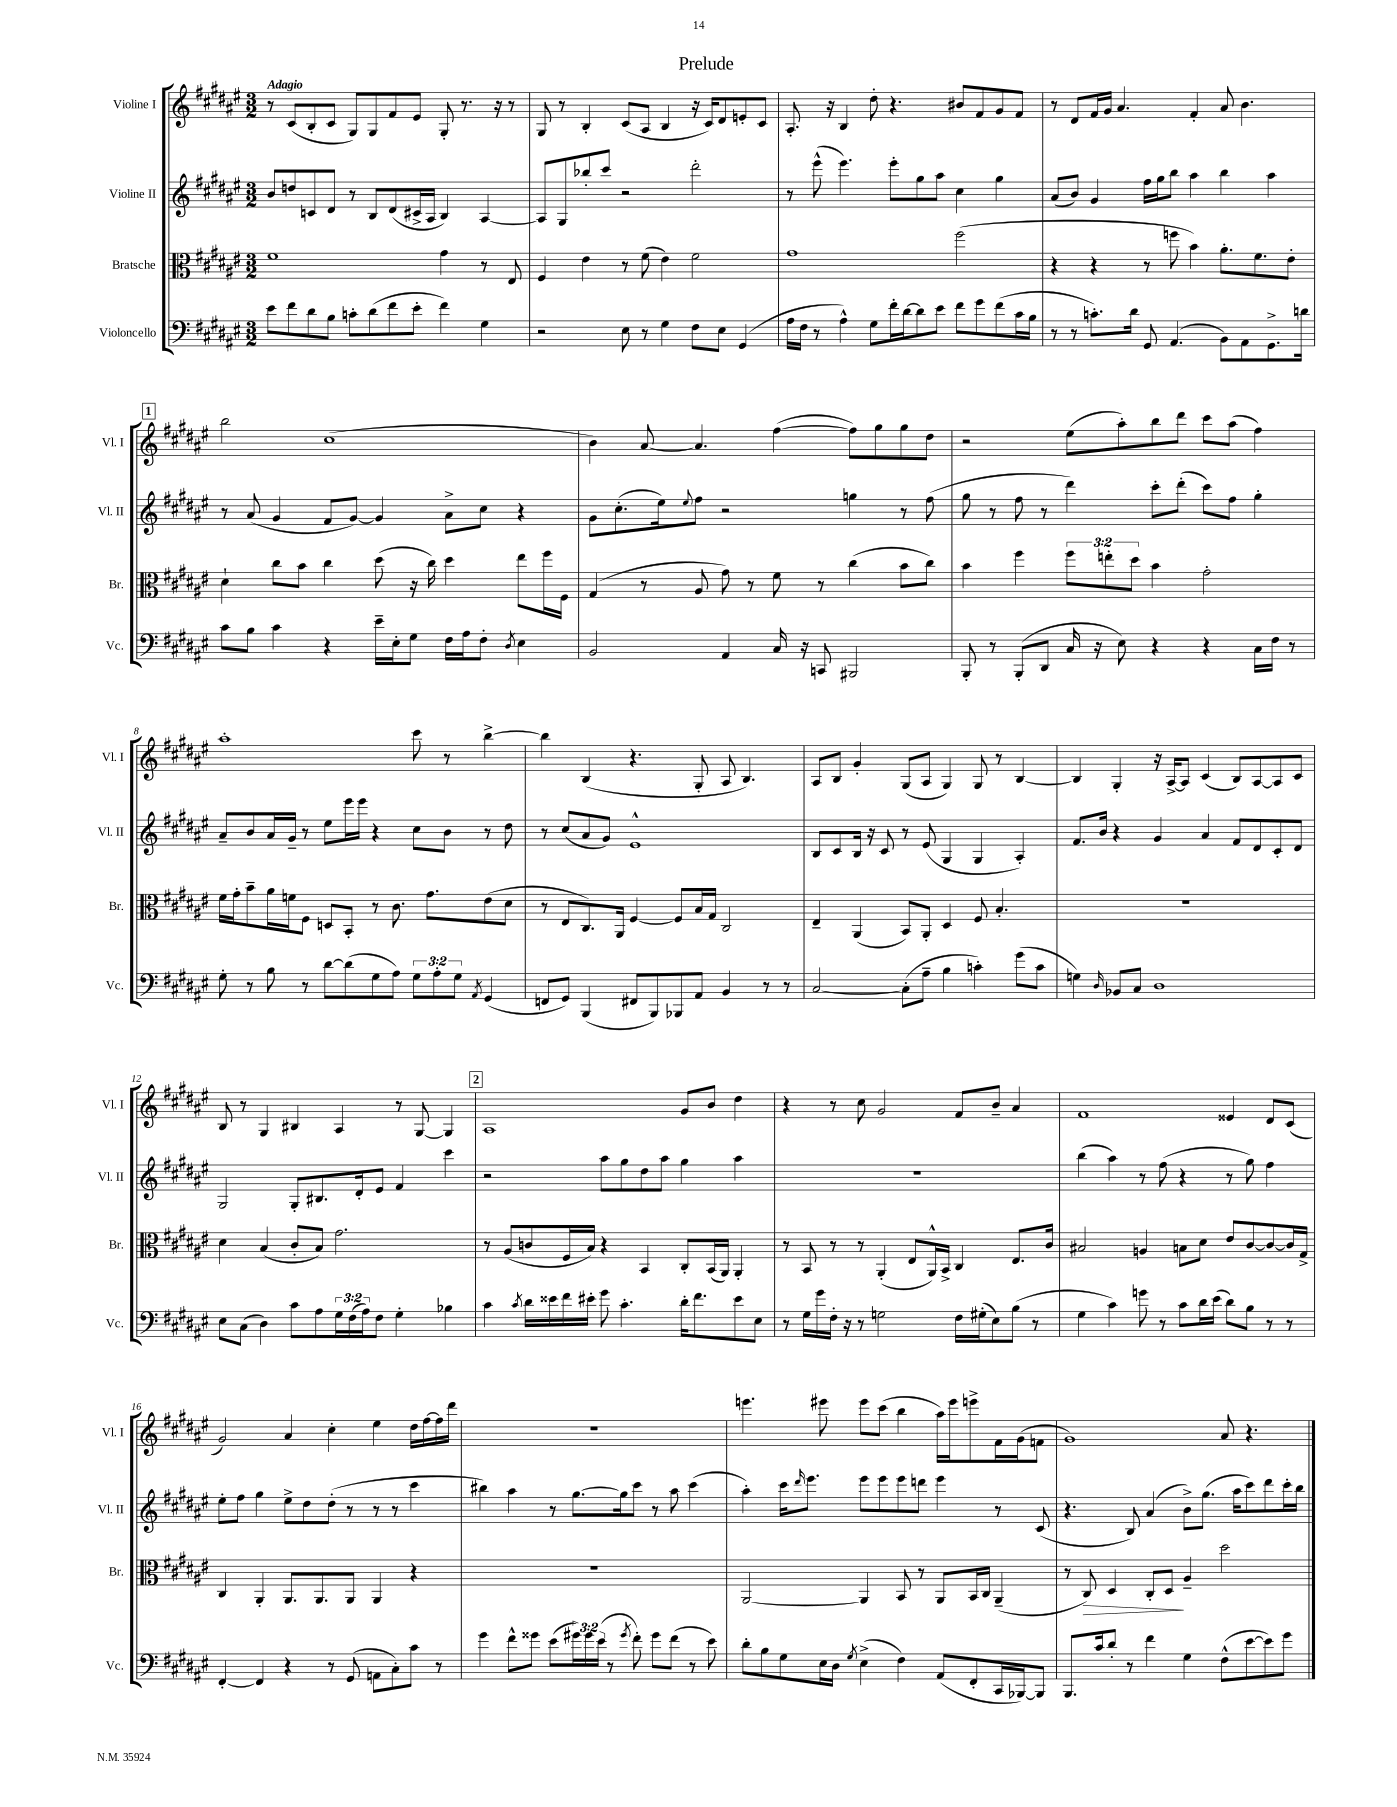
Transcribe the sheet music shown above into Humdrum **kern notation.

**kern	**kern	**kern	**kern
*staff4	*staff3	*staff2	*staff1
*clefF4	*clefC3	*clefG2	*clefG2
*k[f#c#g#d#a#e#]	*k[f#c#g#d#a#e#]	*k[f#c#g#d#a#e#]	*k[f#c#g#d#a#e#]
*M3/2	*M3/2	*M3/2	*M3/2
8e#\L	1f#	8b/L	8r
8f#\	.	8dd/	(8c#/L
8d#\	.	8c/	8B'/
8B\J	.	8d#/J	8c#/J
8c'\L	.	8r	8G#/L)
(8d#\	.	8B/L	8G#/
8f#\	.	(8d#/	8f#/
8e#'\J	.	16c#^/L	8e#/J
.	.	16A#/JJ	.
4f#\)	4g#\	4B/)	8G#'/
.	.	.	8.r
4G#\	8r	[4A#/	.
.	.	.	16r
.	8E#/	.	8r
=	=	=	=
2r	4F#/	8A#/]L	8G#/
.	.	8G#/	8r
.	4e#\	8bb-'/	4B'/
.	.	8ccc#/J	.
8E#\	8r	2r	(8c#/L
8r	(8f#\	.	8A#/J
4G#\	4e#\)	.	4B/
8F#\L	2f#\	2ddd#'\	16r
.	.	.	16c#/LK)
8E#\J	.	.	8d#/
(4GG#/	.	.	8e'/
.	.	.	8c#/J
=	=	=	=
16A#\LL	1g#	8r	8.A#'/
16F#\JJ	.	.	.
8r	.	(8eee#^^\	.
.	.	.	16r
4A#^^\)	.	4.eee#\)	4B/
8G#\L	.	.	8dd#'\
16f#'\L	.	8eee#'\L	4.r
[16d#\J	.	.	.
8d#\]	.	8gg#\	.
8e#\J	.	8aa#\J	.
8f#\L	(2ff#\	4cc#\	8b#/L
8g#\	.	.	8f#/
(8f#\	.	4gg#\	8g#/
16c#\L	.	.	8f#/J
16B\JJ	.	.	.
=	=	=	=
8r	4r	(8a#/L	8r
8r	.	8b/J)	8d#/L
8.c'\L)	4r	4g#/	16f#/L
.	.	.	16g#/JJ
.	.	.	4.a#/
16d#\Jk	.	.	.
8GG#/	8r	16ff#\LL	.
.	.	16gg#\J	.
(4.AA#/	8ff\	8bb\J	.
.	4b\)	4aa#\	4f#'/
8BB\L)	8.a#'\L	4bb\	8a#/
8AA#\	.	.	4.b\
.	8.f#\	.	.
8.GG#^\	.	4aa#\	.
.	8e#'\J	.	.
16d\Jk	.	.	.
=	=	=	=
8c#\L	4d#`\	8r	2bb\
8B\J	.	(8a#/	.
4c#\	8cc#\L	4g#/	.
.	8b\J	.	.
4r	4cc#\	8f#/L	(1cc#
.	.	[8g#/J)	.
16e#~\LL	(8dd#\	4g#/]	.
16E#'\J	.	.	.
8G#\J	16r	.	.
.	16cc#\)	.	.
16F#\LL	4dd#\	8a#^\L	.
16A#\J	.	.	.
8F#'\J	.	8cc#\J	.
8qD#/	.	.	.
4E#\	8ee#\L	4r	.
.	16ff#\L	.	.
.	16F#\JJ	.	.
=	=	=	=
2BB/	(4G#/	8g#\L	4b\)
.	.	(8.cc#'\	.
.	8r	.	[8a#/
.	.	16ee#\k)	.
.	.	8qqee#/	.
.	8A#/	8ff#\J	4.a#/]
4AA#/	8g#\)	2r	.
.	8r	.	.
16C#/	8f#\	.	([4ff#\
16r	.	.	.
8CC/	8r	.	.
2BBB#/	(4cc#\	4gg\	8ff#\]L)
.	.	.	8gg#\
.	8b\L	8r	8gg#\
.	8cc#\J)	(8ff#\	8dd#\J
=	=	=	=
8BBB'/	4b\	8gg#\	2r
8r	.	8r	.
(8BBB'/L	4ff#\	8ff#\	.
8DD#/J	.	8r	.
16C#/	12ff#\L	4ddd#\)	(8ee#\L
16r	.	.	.
.	12ee'\	.	.
8E#\)	.	.	8aa#'\)
.	12dd#\J	.	.
4r	4b\	8ccc#'\L	8bb\
.	.	(8ddd#'\J	8ddd#\J
4r	2g#'\	8ccc#\L)	8ccc#\L
.	.	8ff#\J	(8aa#\J
16C#\LL	.	4gg#'\	4ff#\)
16F#\JJ	.	.	.
8r	.	.	.
=	=	=	=
8G#'\	16f#\LL	8a#~/L	1aa#'
.	16g#'\J	.	.
8r	8b~\	8b/	.
8B\	16a#\L	16a#/L	.
.	16f\J	16g#~/JJ	.
8r	8F#\J	8r	.
[8d#\L	8D/L	8ee#\L	.
(8d#\]	8BB'/J	16eee#\L	.
.	.	16eee#\JJ	.
8G#\	8r	4r	.
8A#\J)	8.c#\	.	.
12G#\L	.	8cc#\L	8ccc#\
.	8.g#\L	.	.
12A#'\	.	.	.
.	.	8b\J	8r
12G#\J	.	.	.
8qAA#/	.	.	.
(4GG#/	(8e#\	8r	[4bb^\
.	8d#\J	8dd#\	.
=	=	=	=
8FF/L	8r	8r	4bb\]
8GG#/J)	8E#/L	(8cc#/L	.
(4BBB/	8.C#/)	8a#/	(4B/
.	.	8g#/J)	.
.	16AA#/Jk	.	.
8FF#/L	[4F#/	1e#^^	4.r
8BBB/)	.	.	.
8BBB-/	8F#/]L	.	.
8AA#/J	16B/L	.	8G#'/
.	16G#/JJ	.	.
4BB/	2C#/	.	8A#/
.	.	.	4.B/)
8r	.	.	.
8r	.	.	.
=	=	=	=
[2C#/	4E#~/	8B/L	8A#/L
.	.	8c#/	8B/J
.	(4AA#/	16B/Jk	4g#'/
.	.	16r	.
.	.	8c#/	.
(8C#'\]L	8BB/L)	8r	(8G#/L
8A#~\J	8AA#'/J	(8e#/	8A#/J
4B\	4D#/	4G#/	4G#/)
4c'\)	8F#/	4G#/	8G#/
.	4.B'/	.	8r
(8g#\L	.	4A#'/)	[4B/
8c\J	.	.	.
=	=	=	=
4G\)	1.r	8.f#/L	4B/]
.	.	16b/Jk	.
16qqD#/	.	.	.
8BB-/L	.	4r	4G#'/
8C#/J	.	.	.
1D#	.	4g#/	16r
.	.	.	[16A#^/LK
.	.	.	8A#/]J
.	.	4a#/	(4c#/
.	.	8f#/L	8B/L)
.	.	8d#/	[8A#/
.	.	8c#'/	8A#/]
.	.	8d#/J	8c#/J
=	=	=	=
8E#\L	4d#\	2G#/	8B/
(8C#\J	.	.	8r
4D#\)	(4B/	.	4G#/
8c#\L	8c#'/L	8G#'/L	4B#/
8A#\	8B/J)	8.B#/	.
24G#\L	2.g#\	.	4A#/
(24F#\	.	.	.
.	.	16d#'/k	.
24A#\J)	.	.	.
8F#\J	.	8e#/J	.
4G#'\	.	4f#/	8r
.	.	.	[8G#/
4B-\	.	4ccc#\	4G#/]
=	=	=	=
4c#\	8r	2r	1A#
.	(8A#/L	.	.
8qc#/	.	.	.
16d#\LL	8c/	.	.
16e##\	.	.	.
16f#\	16F#/L	.	.
16e#'\JJ	16B/JJ)	.	.
8g#\	4r	8aa#\L	.
4.c#'\	.	8gg#\	.
.	4BB/	8dd#\	.
.	.	8aa#\J	.
16d#'\LK	8C#'/L	4gg#\	8g#/L
8.f#\	.	.	.
.	(16BB/L	.	8b/J
.	16AA#/JJ)	.	.
8e#\	4AA#'/	4aa#\	4dd#\
8E#\J	.	.	.
=	=	=	=
8r	8r	1.r	4r
16G#\LL	8BB/	.	.
16g#\	.	.	.
16F#'\JJ	8r	.	8r
16r	.	.	.
8r	8r	.	8cc#\
2G\	(4AA#'/	.	2g#/
.	8E#/L	.	.
.	16AA#^^/L)	.	.
.	16BB^/JJ	.	.
16F#\LL	4C#/	.	8f#/L
(16G#'\J	.	.	.
8E#\)	.	.	8b~/J
(8B\J	8.E#/L	.	4a#/
8r	.	.	.
.	16c#/Jk	.	.
=	=	=	=
4G#\	2B#/	(4bb\	1f#
4c#\)	.	4aa#\)	.
8g\	4A/	8r	.
8r	.	(8ff#\	.
8c#\L	8B\L	4r	.
16d#\L	8d#\J	.	.
(16e#\JJ	.	.	.
8d#\L)	8e#/L	8r	4e##/
8B\J	[8c#/	8gg#\)	.
8r	8c#/_	4ff#\	8d#/L
8r	16c#/]L	.	(8c#/J
.	16G#^/JJ	.	.
=	=	=	=
[4FF#'/	4C#/	8ee#'\L	2g#/)
.	.	8ff#\J	.
4FF#/]	4AA#'/	4gg#\	.
4r	8.AA#/L	8ee#^\L	4a#/
.	.	8dd#\	.
.	8.AA#/	.	.
8r	.	(8dd#'\J	4cc#'\
(8GG#/	8AA#/J	8r	.
8AA\L	4AA#/	8r	4ee#\
8C#'\)	.	8r	.
8c#\J	4r	4ccc#\	16dd#\LL
.	.	.	[16ff#\
8r	.	.	16ff#\]
.	.	.	16ddd#\JJ
=	=	=	=
4g#\	1.r	4bb#\)	1.r
8f#^^\L	.	4aa#\	.
8g##\J	.	.	.
(8e#\L	.	8r	.
24g#\L)	.	[8.gg#\L	.
24g#\	.	.	.
(24e#\JJ	.	.	.
8r	.	.	.
.	.	16gg#\]k	.
8qg#/	.	.	.
8f#'\)	.	8ccc#\J	.
8g#\L	.	8r	.
(8f#\J	.	8aa#\	.
8r	.	(4ccc#\	.
8e#\)	.	.	.
=	=	=	=
8d#'\L	[2AA#/	4aa#'\)	4.eee\
8B\	.	.	.
8G#\	.	16ccc#\LK	.
.	.	16qqddd#/	.
.	.	8.eee#\J	.
16E#\L	.	.	8eee#\
16D#\JJ	.	.	.
8qG#/	.	.	.
(4E#^\	4AA#/]	8eee#\L	8eee#\L
.	.	8eee#\	(8ccc#\J
4F#\)	8BB/	8eee#\	4bb\
.	8r	8ddd\J	.
(8AA#/L	8AA#/L	4eee#\	16aa#\LL)
.	.	.	16eee#\J
8FF#'/	16BB/L	.	8eee^\
.	16C#/JJ	.	.
16CC#/L	(4AA#~/	8r	16f#\L
[16BBB-/J)	.	.	(16g#\J
8BBB-/]J	.	(8c#/	8f\J
=	=	=	=
8.BBB/L	8r	4.r	1g#)
.	8C#/)	.	.
16c#/k	.	.	.
8d#'/J	4D#/	.	.
8r	.	8B/)	.
4f#\	8C#'/L	(4a#/	.
.	8D#/J	.	.
4G#\	4A#~/	8b^\L)	.
.	.	(8.gg#\J	.
(8F#^^\L	2dd#\	.	8a#/
.	.	16aa#\LK	.
[8e#\	.	8ccc#\)	4.r
8e#\])	.	8ddd#\	.
8g#\J	.	16ccc#'\L	.
.	.	16bb\JJ	.
==	==	==	==
*-	*-	*-	*-
